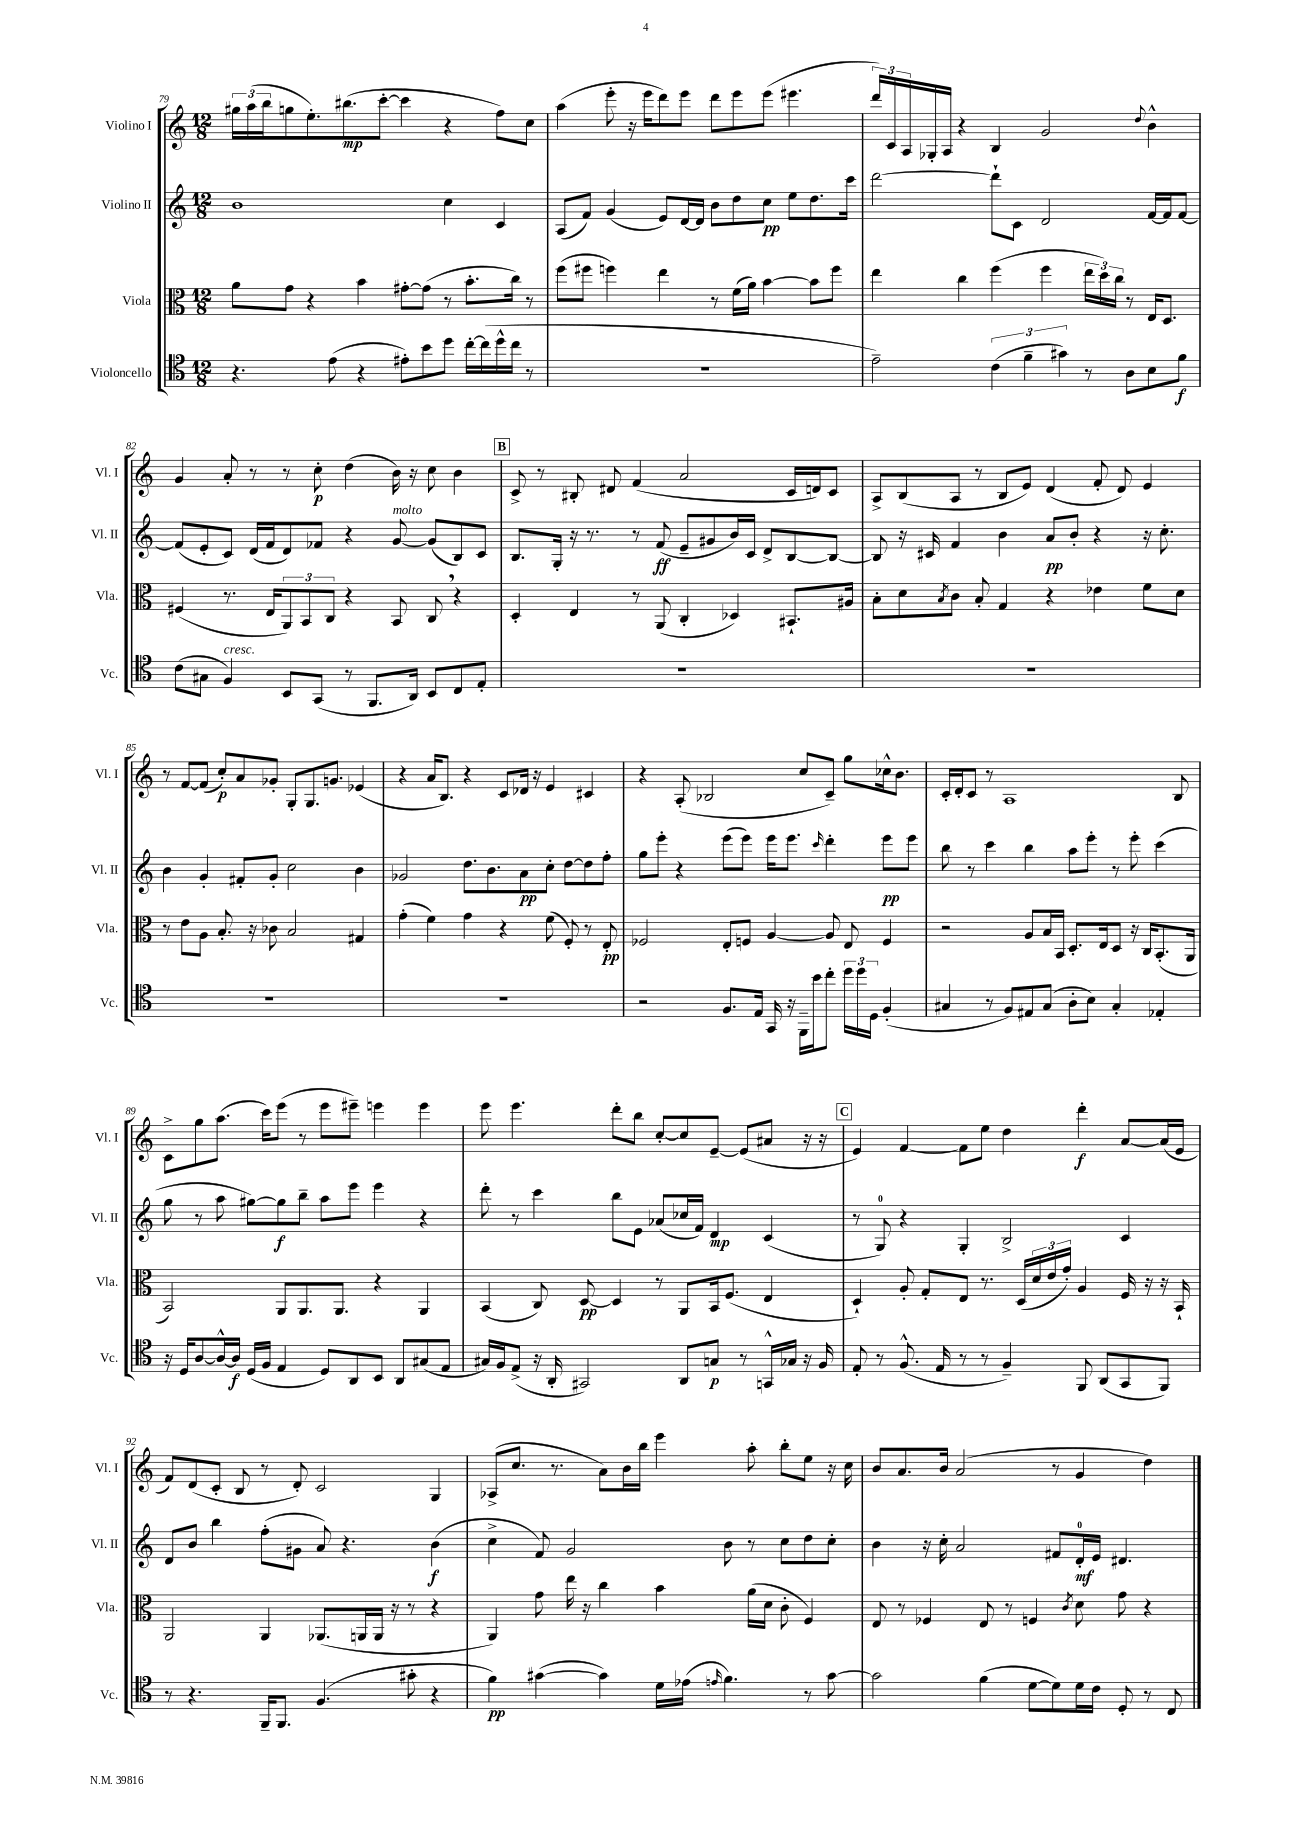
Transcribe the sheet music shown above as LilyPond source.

<<
\new StaffGroup <<
\new Staff = "s0" \with { instrumentName = "Violino I" shortInstrumentName = "Vl. I" } {
    \clef treble \key c \major \numericTimeSignature \time 12/8
    \tuplet 3/2 { gis''16 a''16( b''16 } g''8 e''8.-.) bis''8.\mp( c'''8~-. c'''4 r4 f''8) c''8 |
    a''4( e'''8-. r16 e'''16 d'''8) e'''8 d'''8 e'''8 e'''8( eis'''4. |
    \tuplet 3/2 { d'''16) c'16 a16 } ges16-. a16 r4 b4 g'2 \appoggiatura { d''8 } b'4-^ |
    g'4 a'8-. r8 r8 c''8-.\p d''4( b'16) r16 c''8 b'4 |
    \mark \markup { \box "B" } c'8-> r8 bis8-. dis'8 f'4( a'2 c'16 d'16) c'8 |
    a8-> b8( a8 r8 b8 e'8) d'4( f'8-. d'8) e'4 |
    r8 f'8~ f'8( c''8-.\p) a'8 ges'8-. g8-. g8. g'8. ees'4( |
    r4 a'16 b8.) r4 c'8 des'16 r16 e'4 cis'4 |
    r4 a8-.( bes2 c''8 c'8--) g''8 ces''16-^ b'8. |
    c'16-. d'16-. c'8 r8 a1 b8 |
    c'8-> g''8 a''8.( c'''16) e'''8( r8 e'''8 eis'''8--) e'''4 e'''4 |
    e'''8 e'''4. d'''8-. b''8 c''8~-. c''8 e'8~-- e'8( ais'8 r16 r16 |
    \mark \markup { \box "C" } e'4) f'4~ f'8 e''8 d''4 d'''4-.\f a'8~ a'16( e'16 |
    f'8) d'8( c'8-. b8 r8 d'8-.) c'2 g4 |
    aes8->( c''8. r8. a'8) b'16 b''16 e'''4 a''8-. b''8-. e''8 r16 c''16 |
    b'8 a'8. b'16 a'2( r8 g'4 d''4) \bar "|." |
}
\new Staff = "s1" \with { instrumentName = "Violino II" shortInstrumentName = "Vl. II" } {
    \clef treble \key c \major \numericTimeSignature \time 12/8
    b'1 c''4 c'4 |
    a8( f'8) g'4( e'8) d'16~ d'16 b'8 d''8 c''8\pp e''8 d''8. c'''16 |
    d'''2~ d'''8-! c'8 d'2 f'16~ f'16 f'8~ |
    f'8( e'8-. c'8) d'16( f'16 d'8) fes'8 r4 g'8~^\markup { \italic "molto" } g'8( b8) c'8 |
    \mark \markup { \box "B" } b8. g16-. r16 r8. r8 f'8\ff( e'8-- gis'8 b'16) c'16 d'8-> b8~ b8~ |
    b8 r16 cis'16 f'4 b'4 a'8\pp b'8-. r4 r16 c''8.-. |
    b'4 g'4-. fis'8-. g'8-. c''2 b'4 |
    ges'2 d''8. b'8. a'8\pp c''8-. d''8~ d''8 f''8-. |
    g''8 e'''8-. r4 e'''8( e'''8) e'''16 e'''8. \grace { c'''16 } d'''4-. e'''8\pp e'''8 |
    b''8 r8 c'''4 b''4 a''8 e'''8-. r8 e'''8-. c'''4( |
    g''8 r8 a''8 gis''8~) gis''8\f b''8-- a''8 e'''8 e'''4 r4 |
    d'''8-. r8 c'''4 b''8 e'8 aes'8( ces''16 f'16) d'4\mp c'4( |
    \mark \markup { \box "C" } r8 g8-0) r4 g4-. b2-> c'4 |
    d'8 b'8 b''4 f''8-.( gis'8 a'8) r4. b'4\f( |
    c''4-> f'8) g'2 b'8 r8 c''8 d''8 c''8-. |
    b'4 r16 c''16-. a'2 fis'8 d'16-0-.\mf e'16 dis'4. \bar "|." |
}
\new Staff = "s2" \with { instrumentName = "Viola" shortInstrumentName = "Vla." } {
    \clef alto \key c \major \numericTimeSignature \time 12/8
    a'8 g'8 r4 b'4 gis'8~-. gis'8( r8 b'8.-. c''16) r8 |
    f''8( fis''8 f''4) e''4 r8 f'16( a'16) b'4~ b'8 f''8 |
    e''4 c''4 f''4( f''4 \tuplet 3/2 { e''16 d''16) c''16 } r8 e16 d8. |
    fis4( r8. e16 \tuplet 3/2 { a,8) b,8 c8 } r4 b,8 c8 \breathe r4 |
    \mark \markup { \box "B" } d4-. e4 r8 a,8( c4-. des4) bis,8.-! ais16 |
    b8-. d'8 \acciaccatura { b8 } c'8 b8-. g4 r4 ees'4 f'8 d'8 |
    r8 e'8 a8 b8.-. r16 ces'8 b2 gis4 |
    g'4-.( f'4) g'4 r4 f'8( f8-.) r8 e8-.\pp |
    fes2 e8-. f8 a4~ a8 e8 f4 |
    r2 a8 b16 b,16 d8.-. e16 d8 r16 c16 b,8.-.( a,16 |
    b,2) a,8 a,8. a,8. r4 a,4 |
    b,4( c8) d8~\pp d4 r8 a,8 b,16 f8.( e4 |
    \mark \markup { \box "C" } d4-!) a8-. g8-. e8 r8. d16( \tuplet 3/2 { d'16 e'16 g'16-.) } a4 f16 r16 r16 b,16-! |
    a,2 a,4 aes,8.( a,16 a,16 r16 r8 r4 |
    a,4) g'8 e''16 r16 c''4 b'4 a'16( d'16 c'8-. f4) |
    e8 r8 fes4 e8 r8 f4 \acciaccatura { c'8 } d'8 g'8 r4 \bar "|." |
}
\new Staff = "s3" \with { instrumentName = "Violoncello" shortInstrumentName = "Vc." } {
    \clef tenor \key c \major \numericTimeSignature \time 12/8
    r4. e'8( r4 eis'8-.) b'8 d''8 c''16~-. c''16( d''16-^ c''16 r8 |
    R1. |
    e'2--) \tuplet 3/2 { c'4( f'4-- gis'4) } r8 a8 b8 f'8\f |
    c'8( gis8 f4^\markup { \italic "cresc." }) b,8 g,8( r8 f,8. a,16) b,8 c8 e8-. |
    \mark \markup { \box "B" } R1. |
    R1. |
    R1. |
    R1. |
    r2 f8. e16 g,16 r16 f,16-- b'16 c''8-. \tuplet 3/2 { d''16 d''16 d16 } f4-.( |
    gis4 r8 f8) eis8 gis8( a8-. b8) gis4-. ees4-. |
    r16 d16 a8~ a16~-^ a16\f d16( f16 e4 d8) a,8 b,8 a,8 gis8( e8 |
    gis16) f16 e8->( r16 a,16-. gis,2) a,8 g8\p r8 g,16-^ ges16 r16 f16 |
    \mark \markup { \box "C" } e8-. r8 f8.-^( e16 r8 r8 f4--) f,8 a,8( g,8 f,8) |
    r8 r4. f,16-- f,8. f4.( gis'8-. r4 |
    f'4\pp) gis'4~( gis'4) d'16 ees'16( \grace { e'16 } f'4.) r8 gis'8~ |
    gis'2 f'4( d'8~ d'8) d'16 c'16 d8-. r8 c8 \bar "|." |
}
>>
>>
\layout { \context { \Score currentBarNumber = #79 } }
